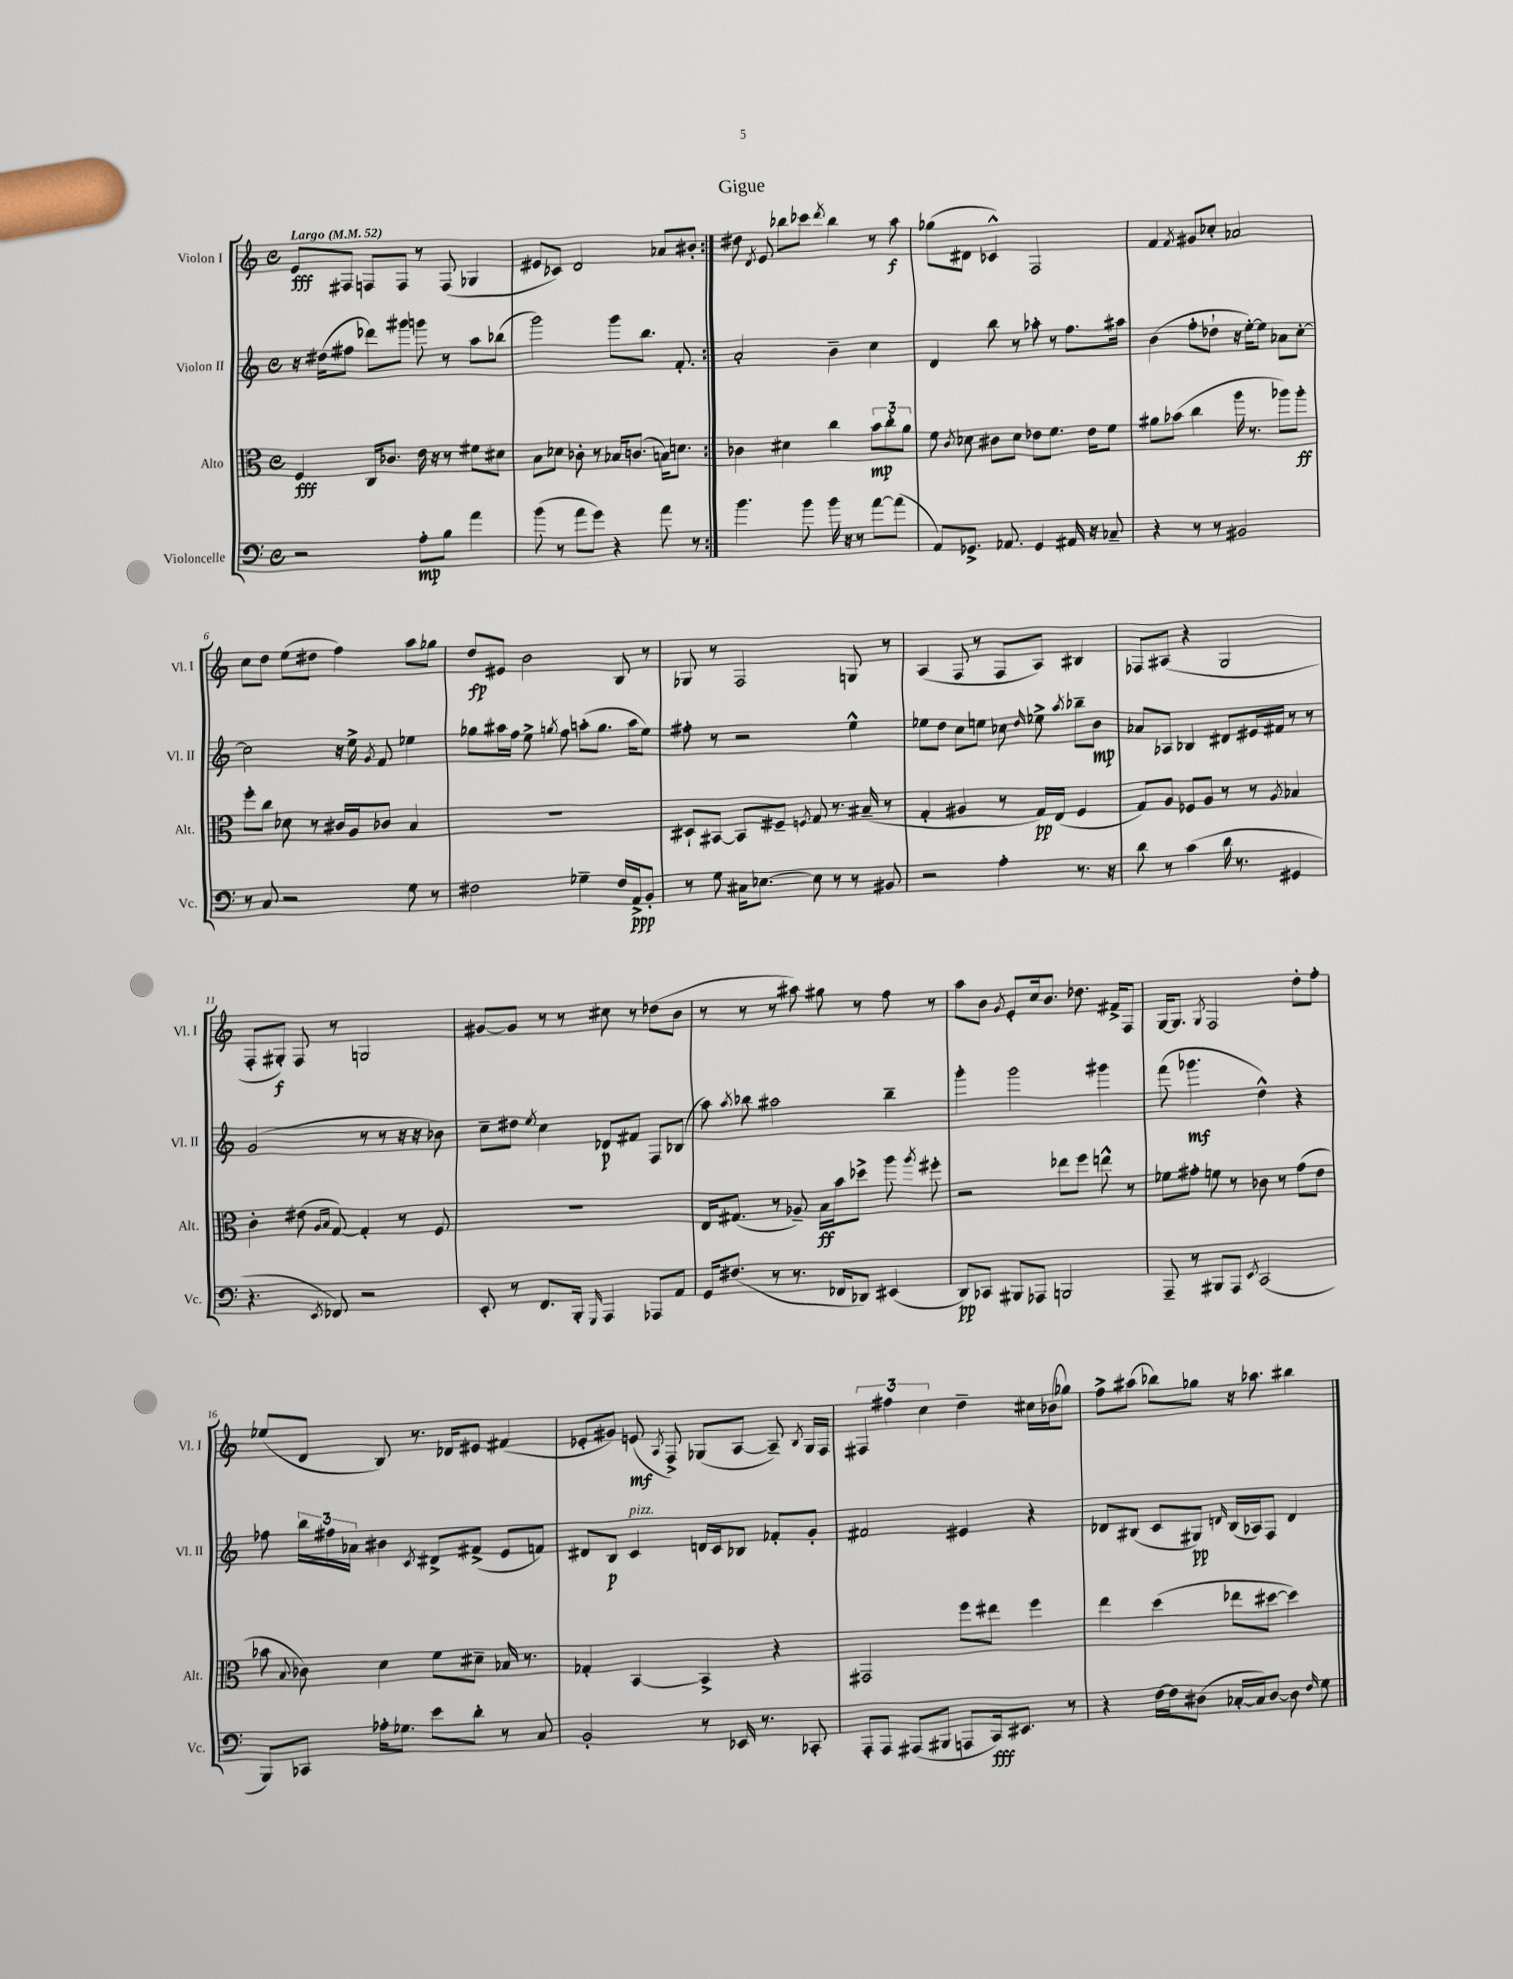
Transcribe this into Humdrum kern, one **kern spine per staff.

**kern	**kern	**kern	**kern
*staff4	*staff3	*staff2	*staff1
*clefF4	*clefC3	*clefG2	*clefG2
*k[]	*k[]	*k[]	*k[]
*M4/4	*M4/4	*M4/4	*M4/4
*met(c)	*met(c)	*met(c)	*met(c)
*MM52	*MM52	*MM52	*MM52
2r	4F	16r	8e
.	.	(16dd#	.
.	.	8ff#	8F#
.	16C	8ddd-)	8F
.	8.c-	.	.
.	.	8ggg#	8F
8A'	16e	8ggg	8r
.	16r	.	.
8B	8r	8r	(8F
4a	8f#	8aa	4G-
.	8d#	(8bb-	.
=	=	=	=
(8b	8B	2ggg)	8e#
8r	8d-	.	8c-)
8a	8c-'	.	2d
8g)	8r	.	.
4r	16B-	8ggg	.
.	(8.c	.	.
.	.	8.bb	.
8a	16B)	.	8a-
.	8.d	8.f'	.
8r	.	.	8b#'
=:|!	=:|!	=:|!	=:|!
4.b	4c-	2a'	8dd#
.	.	.	8qd
.	.	.	8e
.	4d#	.	8bb-
8b	.	.	8ccc-
.	.	.	8qddd
16b	4cc	4b~	4bb-
16r	.	.	.
8r	.	.	.
[8a	12b	4cc	8r
.	12cc'	.	.
(8a]	.	.	8aa
.	12a	.	.
=	=	=	=
8AA)	8f	4d	(8gg-
.	8qc	.	.
8.GG-^	8d-	.	8d#
.	8c#	8bb	4c-^^)
8.AA-	.	.	.
.	8d-	8r	.
4GG-	8e-	8aa-'	2F
.	8.f	8r	.
16AA#	.	8.ff	.
16r	16e-	.	.
8C-~	8f	.	.
.	.	16aa#	.
=	=	=	=
4r	8a#	(4b	4f
.	(8b-	.	.
.	.	.	8qf
8r	4cc	8ff'	8g#
8r	.	8dd-`	8cc-'
2BB#	16aa	16r	2a-
.	8.r	[16ee')	.
.	.	8ee]	.
.	8aa-)	8a-	.
.	8aa-'	[8cc'	.
=	=	=	=
8r	8ff'	2cc]	8cc
8C	8cc	.	8dd
2r	8d-	.	(8ee
.	8r	.	8dd#
.	16c#	16r	4ff)
.	16A	16ee^	.
.	.	8qg	.
.	8c-	8f	.
8G	4B	4ee-	8aa
8r	.	.	8gg-
=	=	=	=
2F#	1r	8gg-	8dd
.	.	16aa#	8e#
.	.	16ff	.
.	.	8ee^	2b
.	.	8qgg	.
.	.	8ff	.
4G-~	.	(8aa'	.
.	.	8.gg	.
16F#	.	.	8B
16AA^	.	16aa	.
8BB'	.	8ee)	8r
=	=	=	=
8r	8D#`	8ff#'	8G-
8G	[8BB#	8r	8r
16C#	8BB#]	2r	2F
[8.E-	.	.	.
.	8F#~	.	.
.	8qF	.	.
8E-]	8G	.	.
8r	8.r	.	.
8r	.	4ee^^	8G
.	(16B#~	.	.
8BB#	8r	.	8r
=	=	=	=
2r	4G'	8ee-	(4A
.	.	8dd	.
.	4A#	8cc	8F
.	.	8ee	8r
4A'	8r	8cc-	8F
.	.	16qqdd	.
.	16G)	8ee-^	8A)
.	(16E	.	.
.	.	8qaa	.
8.r	4F	8bb-~	4B#
.	.	8b	.
16r	.	.	.
=	=	=	=
8d	8G)	8a-	8F-
8r	8A	8A-	(8A#
(4c	8F-	4B-	4r
.	8A	.	.
16d	8r	8d#	2G
8.r	.	.	.
.	8r	16e#	.
.	.	16f#	.
.	8qA	.	.
4GG#	4B-	8r	.
.	.	8r	.
=	=	=	=
4.r	4c'	(2g	8F'
.	.	.	8G#')
.	(8e#	.	8F
.	16qqA	.	.
8qEE	16qqB	.	.
8FF-)	[8G)	.	8r
2r	4G']	8r	2G
.	.	8r	.
.	8r	16r	.
.	.	16r	.
.	8F	8b-)	.
=	=	=	=
8EE'	1r	8cc~	[8g#
8r	.	8dd#	8g#]
.	.	8qee	.
8.FF	.	4cc	8r
.	.	.	8r
16BBB'	.	.	.
16qqGGG	.	.	.
4AAA	.	8d-	8cc#
.	.	8f#	8r
8AAA-	.	8F	(8dd-
8AA	.	(8B-	8b
=	=	=	=
16GG	16E	8aa)	8r
(8.F#	(8.G#	.	.
.	.	8qaa	.
.	.	8bb-	8r
8r	8r	2aa#	8r
8.r	8A-~)	.	8aa#)
.	16B	.	8gg#
16FF-	16b	.	.
8DD-)	8dd-^	.	8r
(4EE#	8aa	4bb-~	8ff
.	8qaa	.	.
.	8ff#'	.	8r
=	=	=	=
8DD)	2r	4ggg'	8aa
8CC-	.	.	8b
.	.	.	8qg
8BBB#	.	2ggg	8e'
8AAA-	.	.	16cc
.	.	.	8.b
2BBB	8ee-	.	.
.	8ff	.	8.dd-
.	8ee^^	4ggg#	.
.	.	.	16f#^
.	8r	.	8F
=	=	=	=
8AAA~	8f-	(8fff	[16G
.	.	.	8.G]
8r	8g#'	4.ggg-	.
.	.	.	8qG
8BBB#	8f	.	2F
8AAA	8r	.	.
8qEE	.	.	.
(2CC	8c-	4dd^^)	.
.	8r	.	.
.	(8g#	4r	8dd'
.	8e	.	8ff'
=	=	=	=
8BBB)	8b-	8ff-	(8ee-
.	8qqB	.	.
8CC-	8c-)	24bb	8d
.	.	24ff#	.
.	.	24a-	.
16A-'	4d	4b#	8B)
8.G-	.	.	.
.	.	.	8.r
.	.	8qc	.
8e	8f	8d#^	.
.	.	.	16d-
8d'	8d#~	(8f#^	8e#
8r	16B-	8e	(4f#
.	8.r	.	.
8C	.	8f)	.
=	=	=	=
2BB'	4G-'	8d#	8e-'
.	.	8B	8g#)
.	[4BB	4c	(8e
.	.	.	8qA
.	.	.	8F^)
8r	4BB^]	16d	(8G-
.	.	16c	.
16EE-	.	8B-	[8A
8.r	.	.	.
.	4r	8f-'	8A~])
.	.	.	8qB
8CC-'	.	8g'	16G-
.	.	.	16F
=	=	=	=
8AAA'	2GG#	2f#	6F#
8AAA	.	.	.
.	.	.	6ff#
(8AAA#	.	.	.
.	.	.	6cc
8BBB#	.	.	.
8AAA	8ff	4e#	4dd~
16CC)	8ee#	.	.
8.EE#	.	.	.
.	4ff	4r	16cc#
.	.	.	(16b-
8r	.	.	8gg-)
=	=	=	=
4r	4ee	8d-	8ff^
.	.	(8B#	(8aa#
[16F	(4dd	8c	8bb-)
16F]	.	.	.
(8D#	.	8G#)	8gg-
.	.	16qqd	.
[16C-'	8ee-	(16B#	16r
16C-])	.	16A-)	8.aa-
[8D#	[8dd#	8F	.
8D#]	4dd#])	4d	4bb#
16qqF	.	.	.
8G	.	.	.
==	==	==	==
*-	*-	*-	*-
